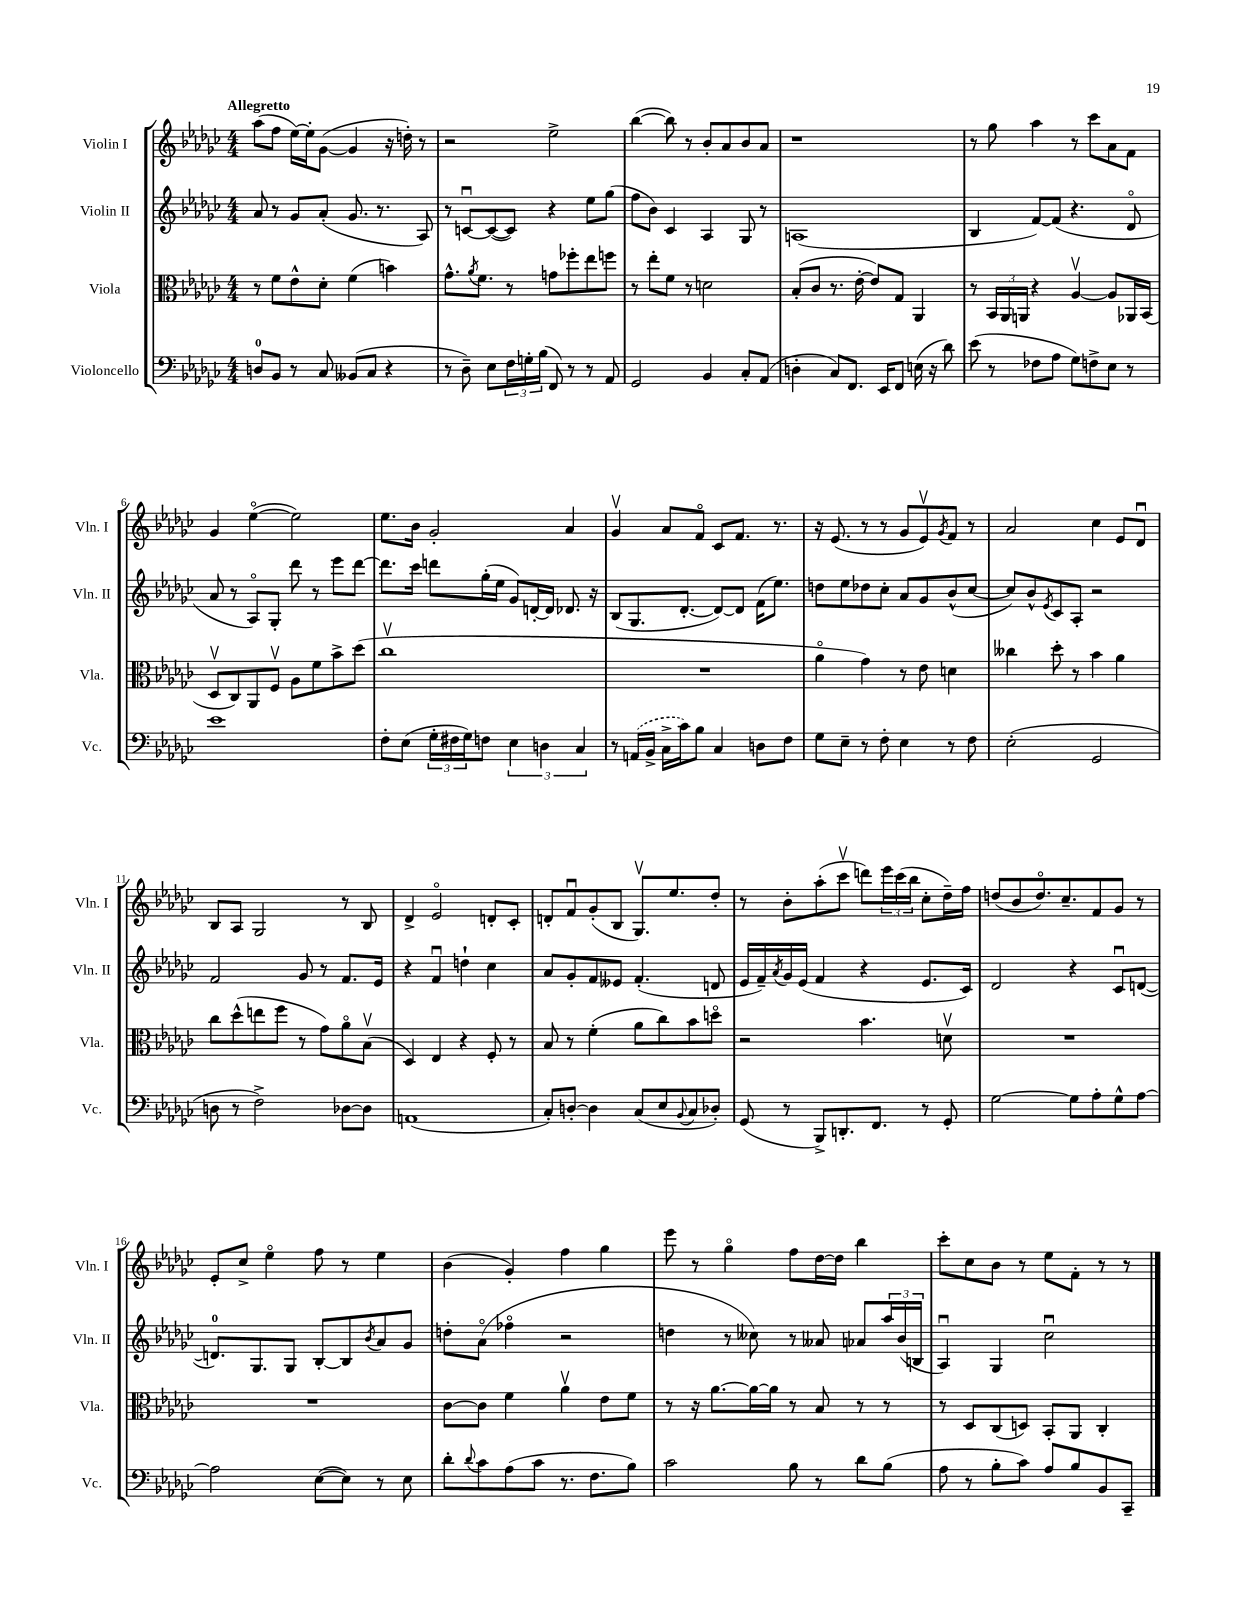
<<
\new StaffGroup <<
\new Staff = "s0" \with { instrumentName = "Violin I" shortInstrumentName = "Vln. I" } {
    \clef treble \key ges \major \numericTimeSignature \time 4/4 \tempo "Allegretto"
    aes''8( f''8 ees''16~) ees''16-. ges'8~( ges'4 r16 d''16-.) r8 |
    r2 ees''2-> |
    bes''4~( bes''8) r8 bes'8-. aes'8 bes'8 aes'8 |
    r1 |
    r8 ges''8 aes''4 r8 ces'''8 aes'8 f'8 |
    ges'4 ees''4~\flageolet( ees''2) |
    ees''8. bes'16 ges'2-. aes'4 |
    ges'4\upbow aes'8 f'8\flageolet ces'8 f'8. r8. |
    r16 ees'8.( r8 r8 ges'8 ees'8\upbow) \acciaccatura { ges'8 } f'8 r8 |
    aes'2 ces''4 ees'8 des'8\downbow |
    bes8 aes8 ges2 r8 bes8 |
    des'4-> ees'2\flageolet d'8-. ces'8-. |
    d'8-. f'8\downbow ges'8-.( bes8 ges8.\upbow) ees''8. des''8-. |
    r8 bes'8-. aes''8-.( ces'''8\upbow d'''8) \tuplet 3/2 { ees'''16 ces'''16( bes''16 } ces''8-. des''16--) f''16 |
    d''8( bes'8 d''8.\flageolet) ces''8.-- f'8 ges'8 r8 |
    ees'8-. ces''8-> ees''4\flageolet f''8 r8 ees''4 |
    bes'4( ges'4-.) f''4 ges''4 |
    ees'''8 r8 ges''4\flageolet f''8 des''16~ des''16 bes''4 |
    ces'''8-. ces''8 bes'8 r8 ees''8 f'8-. r8 r8 \bar "|." |
}
\new Staff = "s1" \with { instrumentName = "Violin II" shortInstrumentName = "Vln. II" } {
    \clef treble \key ges \major \numericTimeSignature \time 4/4
    aes'8 r8 ges'8 aes'8-.( ges'8. r8. aes8) |
    r8 c'8~\downbow c'8~( c'8) r4 ees''8 ges''8( |
    f''8 bes'8) ces'4 aes4 ges8 r8 |
    a1( |
    bes4 f'8~) f'8( r4. des'8\flageolet |
    aes'8 r8 aes8\flageolet) ges8-. des'''8 r8 ees'''8 des'''8~ |
    des'''8. ces'''16 d'''8 ges''16-.( ees''16 ges'8) d'16~-. d'16 des'8. r16 |
    bes8( ges8. des'8.~-. des'8~) des'8 f'16( ees''8.) |
    d''8 ees''8 des''8 ces''8-. aes'8 ges'8 bes'8-^( ces''8~ |
    ces''8) bes'8-^ \acciaccatura { ees'8 } ces'8 aes8-. r2 |
    f'2 ges'8 r8 f'8. ees'16 |
    r4 f'4\downbow d''4-! ces''4 |
    aes'8 ges'8-. f'8 eeses'8 f'4.-.( d'8 |
    ees'16 f'16--) \acciaccatura { aes'8 } ges'16 ees'16( f'4 r4 ees'8. ces'16) |
    des'2 r4 ces'8\downbow d'8~( |
    d'8.-0) ges8. ges8 bes8~-. bes8 \acciaccatura { bes'8 } aes'8 ges'8 |
    d''8-. aes'8\flageolet( fes''4\flageolet r2 |
    d''4 r8 ceses''8) r8 aeses'8 aes'8 \tuplet 3/2 { aes''16 bes'16( b16 } |
    aes4\downbow) ges4 ces''2\downbow \bar "|." |
}
\new Staff = "s2" \with { instrumentName = "Viola" shortInstrumentName = "Vla." } {
    \clef alto \key ges \major \numericTimeSignature \time 4/4
    r8 f'8 ees'8-^ des'8-. f'4( b'4) |
    ges'8.-^ \acciaccatura { aes'8 } f'8. r8 g'8 fes''8-. ees''8 f''8 |
    r8 ees''8-. f'8 r8 d'2 |
    bes8-.( ces'8 r8. ees'16~-. ees'8) ges8 aes,4 |
    r8 \tuplet 3/2 { bes,16 aes,16 a,16 } r4 aes4~\upbow aes8 aes,16 bes,16( |
    des8\upbow ces8) aes,8 f8\upbow aes8 f'8 bes'8-> des''8( |
    ces''1\upbow |
    R1 |
    aes'4\flageolet ges'4) r8 ees'8 d'4 |
    ceses''4 des''8-. r8 bes'4 aes'4 |
    ces''8 des''8-^( e''8 f''8 r8 ges'8) aes'8\flageolet bes8\upbow( |
    des4) ees4 r4 f8-. r8 |
    bes8 r8 f'4-.( aes'8 ces''8) bes'8 d''8\flageolet |
    r2 bes'4. d'8\upbow |
    R1 |
    R1 |
    ces'8~ ces'8 f'4 aes'4\upbow ees'8 f'8 |
    r8 r16 aes'8.~ aes'16~ aes'16 r8 bes8 r8 r8 |
    r8 des8 ces8( d8) bes,8-. aes,8 ces4-. \bar "|." |
}
\new Staff = "s3" \with { instrumentName = "Violoncello" shortInstrumentName = "Vc." } {
    \clef bass \key ges \major \numericTimeSignature \time 4/4
    d8-0 bes,8 r8 ces8 beses,8( ces8 r4 |
    r8 des8--) ees8 \tuplet 3/2 { f16 g16-. bes16( } f,8) r8 r8 aes,8 |
    ges,2 bes,4 ces8-. aes,8( |
    d4-. ces8) f,8. ees,16 f,8 e16( r16 des'8) |
    ees'8( r8 fes8 aes8 ges8) f8-> ees8 r8 |
    ees'1 |
    f8-. ees8( \tuplet 3/2 { ges16-. fis16 ges16) } f8 \tuplet 3/2 { ees4 d4 ces4 } |
    r8 \once \slurDashed a,16( bes,16-> ces16-> ces'16) bes8 ces4 d8 f8 |
    ges8 ees8-- r8 f8-. ees4 r8 f8 |
    ees2-.( ges,2 |
    d8 r8 f2->) des8~ des8 |
    a,1( |
    ces8-.) d8~-. d4 ces8( ees8 \appoggiatura { bes,8 } ces8 des8-.) |
    ges,8( r8 bes,,8->) d,8.-. f,8. r8 ges,8-. |
    ges2~ ges8 aes8-. ges8-^ aes8~ |
    aes2 ees8~( ees8) r8 ees8 |
    des'8-. \appoggiatura { des'8 } ces'8 aes8( ces'8 r8. f8. bes8) |
    ces'2 bes8 r8 des'8 bes8( |
    aes8 r8 bes8-. ces'8) aes8 bes8 bes,8 ces,8-- \bar "|." |
}
>>
>>
